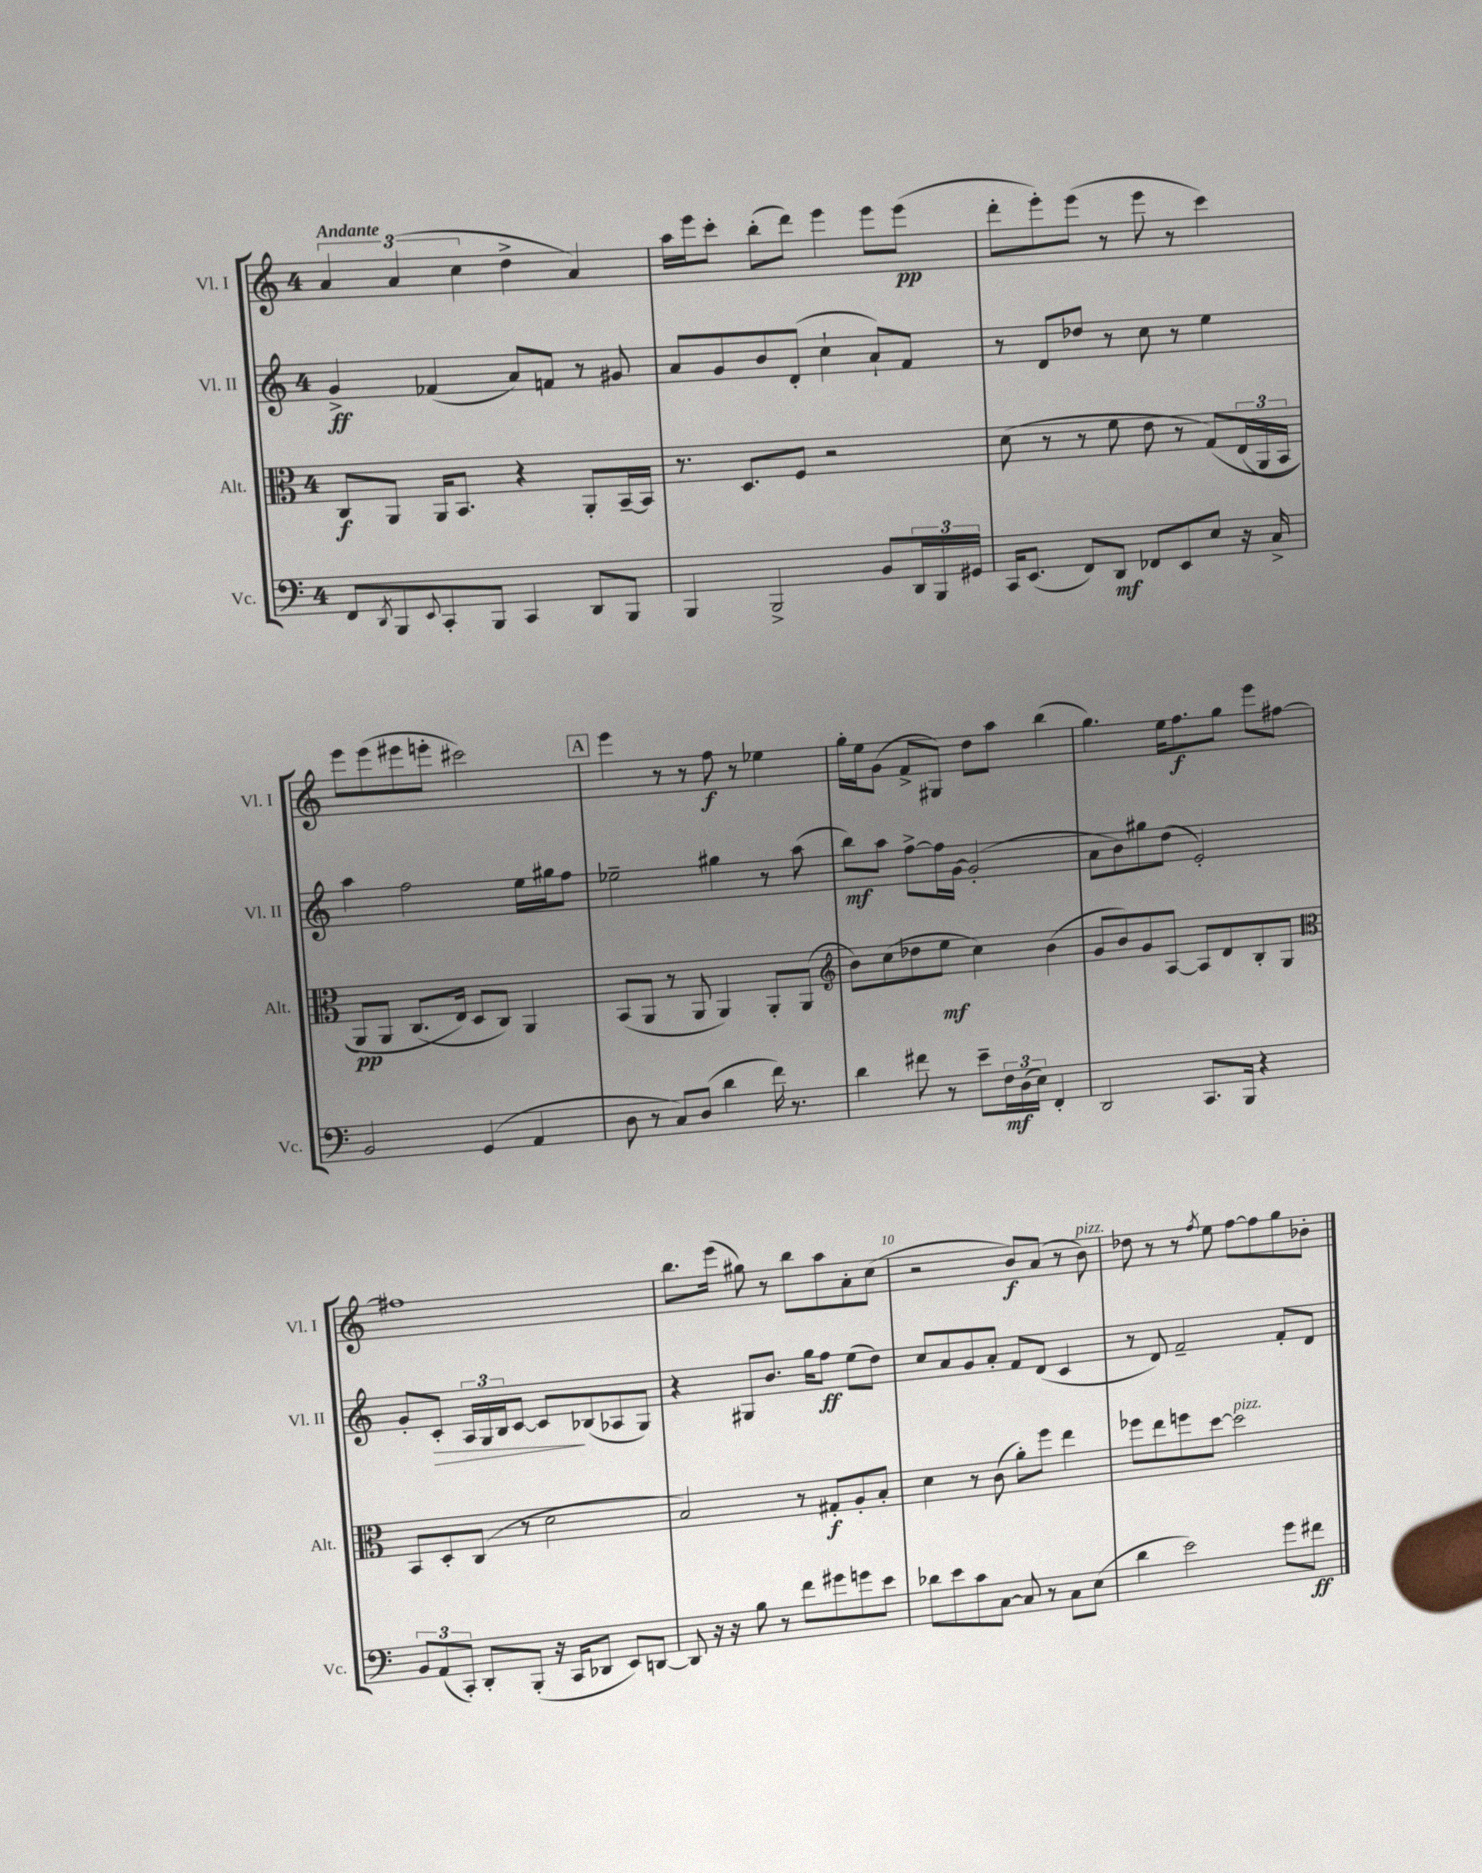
<<
\new StaffGroup <<
\new Staff = "s0" \with { instrumentName = "Vl. I" shortInstrumentName = "Vl. I" } {
    \clef treble \key c \major \once \override Staff.TimeSignature.style = #'single-digit \time 4/4 \tempo "Andante"
    \tuplet 3/2 { a'4 a'4( c''4 } d''4-> a'4) |
    a''16 e'''16 c'''8-. b''8-.( d'''8) e'''4 e'''8 e'''8\pp( |
    d'''8-. e'''8-.) e'''8( r8 e'''8 r8 c'''4) |
    e'''8 e'''8( eis'''8 e'''8-. cis'''2) |
    \mark \markup { \box "A" } e'''4 r8 r8 f''8\f r8 ees''4 |
    g''16-. e''16 g'8( f'8-> gis8) d''8 a''8 b''4( |
    g''4.) e''16 f''8.\f g''8 e'''8 fis''8~ |
    fis''1 |
    b''8. e'''16( gis''8) r8 b''8 a''8 a'8-. c''8( |
    r2 b'8\f) a'8( r8 b'8^\markup { \italic "pizz." }) |
    des''8 r8 r8 \acciaccatura { f''8 } e''8 f''8~ f''8 g''8 bes'8-. \bar "|." |
}
\new Staff = "s1" \with { instrumentName = "Vl. II" shortInstrumentName = "Vl. II" } {
    \clef treble \key c \major \once \override Staff.TimeSignature.style = #'single-digit \time 4/4
    g'4->\ff fes'4( a'8) f'8 r8 gis'8 |
    a'8 g'8 b'8 d'8-.( c''4-! a'8-!) f'8 |
    r8 d'8 des''8 r8 c''8 r8 e''4 |
    a''4 f''2 e''16 gis''16 f''8 |
    \mark \markup { \box "A" } ees''2-- gis''4 r8 a''8( |
    b''8\mf) a''8 f''8~-> f''16 g'16~ g'2-.( |
    a'8 b'8) gis''8 d''8( e'2-.) |
    g'8-. c'8-.\> \tuplet 3/2 { a16 g16 b16 } c'8~ c'8\! bes8( aes8 g8) |
    r4 gis8 b'8. g''16 f''8\ff e''8( d''8) |
    c''8 a'8 g'8 a'8-. f'8 d'8( c'4 |
    r8 d'8) f'2-- f'8-. d'8 \bar "|." |
}
\new Staff = "s2" \with { instrumentName = "Alt." shortInstrumentName = "Alt." } {
    \clef alto \key c \major \once \override Staff.TimeSignature.style = #'single-digit \time 4/4
    c8\f a,8 a,16 b,8. r4 a,8-. b,16~-- b,16 |
    r8. d8. f8 r2 |
    d'8( r8 r8 f'8 e'8 r8 g8)\( \tuplet 3/2 { e16( a,16 b,16 } |
    a,8\pp) a,8 c8.( e16\) d8 c8) a,4 |
    \mark \markup { \box "A" } b,8( a,8 r8 a,8 a,4) a,8-. a,8( |
    \clef treble b'8) c''8( des''8 e''8\mf c''4) b'4( |
    g'8 b'8) g'8 a8~ a8 d'8 b8-. g8 |
    \clef alto b,8 d8-. c8( r8 d'2 |
    b2) r8 gis8-.\f a8-. b8-. |
    d'4 r8 c'8( a'8-.) f''8 e''4 |
    fes''8 e''8 f''8 d''8~ d''2^\markup { \italic "pizz." } \bar "|." |
}
\new Staff = "s3" \with { instrumentName = "Vc." shortInstrumentName = "Vc." } {
    \clef bass \key c \major \once \override Staff.TimeSignature.style = #'single-digit \time 4/4
    f,8 \acciaccatura { d,8 } b,,8 \appoggiatura { e,8 } c,8-. b,,8 c,4 d,8 b,,8 |
    b,,4 b,,2-> b,8 \tuplet 3/2 { d,16 b,,16 gis,16 } |
    c,16 e,8.( f,8) d,8\mf fes,8 e,8 e8 r16 c16-> |
    b,2 g,4( a,4 |
    \mark \markup { \box "A" } d8 r8 c8) d8( d'4 f'16) r8. |
    d'4 fis'8 r8 e'8-- \tuplet 3/2 { f16\mf d16( e16) } f,4-. |
    d,2 c,8. b,,16 r4 |
    \tuplet 3/2 { b,8 a,8( c,8-.) } d,8-. b,,8-.( r16 c,16 des,8 e,8) d,8~ |
    d,8 r16 r16 b8 r8 f'8 gis'8 g'8 e'8 |
    des'8 e'8 c'8 c8~ c8 r8 c8 e8( |
    d'4 e'2) g'8 fis'8\ff \bar "|." |
}
>>
>>
\layout { \context { \Score \override BarNumber.break-visibility = ##(#f #t #t) barNumberVisibility = #(every-nth-bar-number-visible 5) } }
